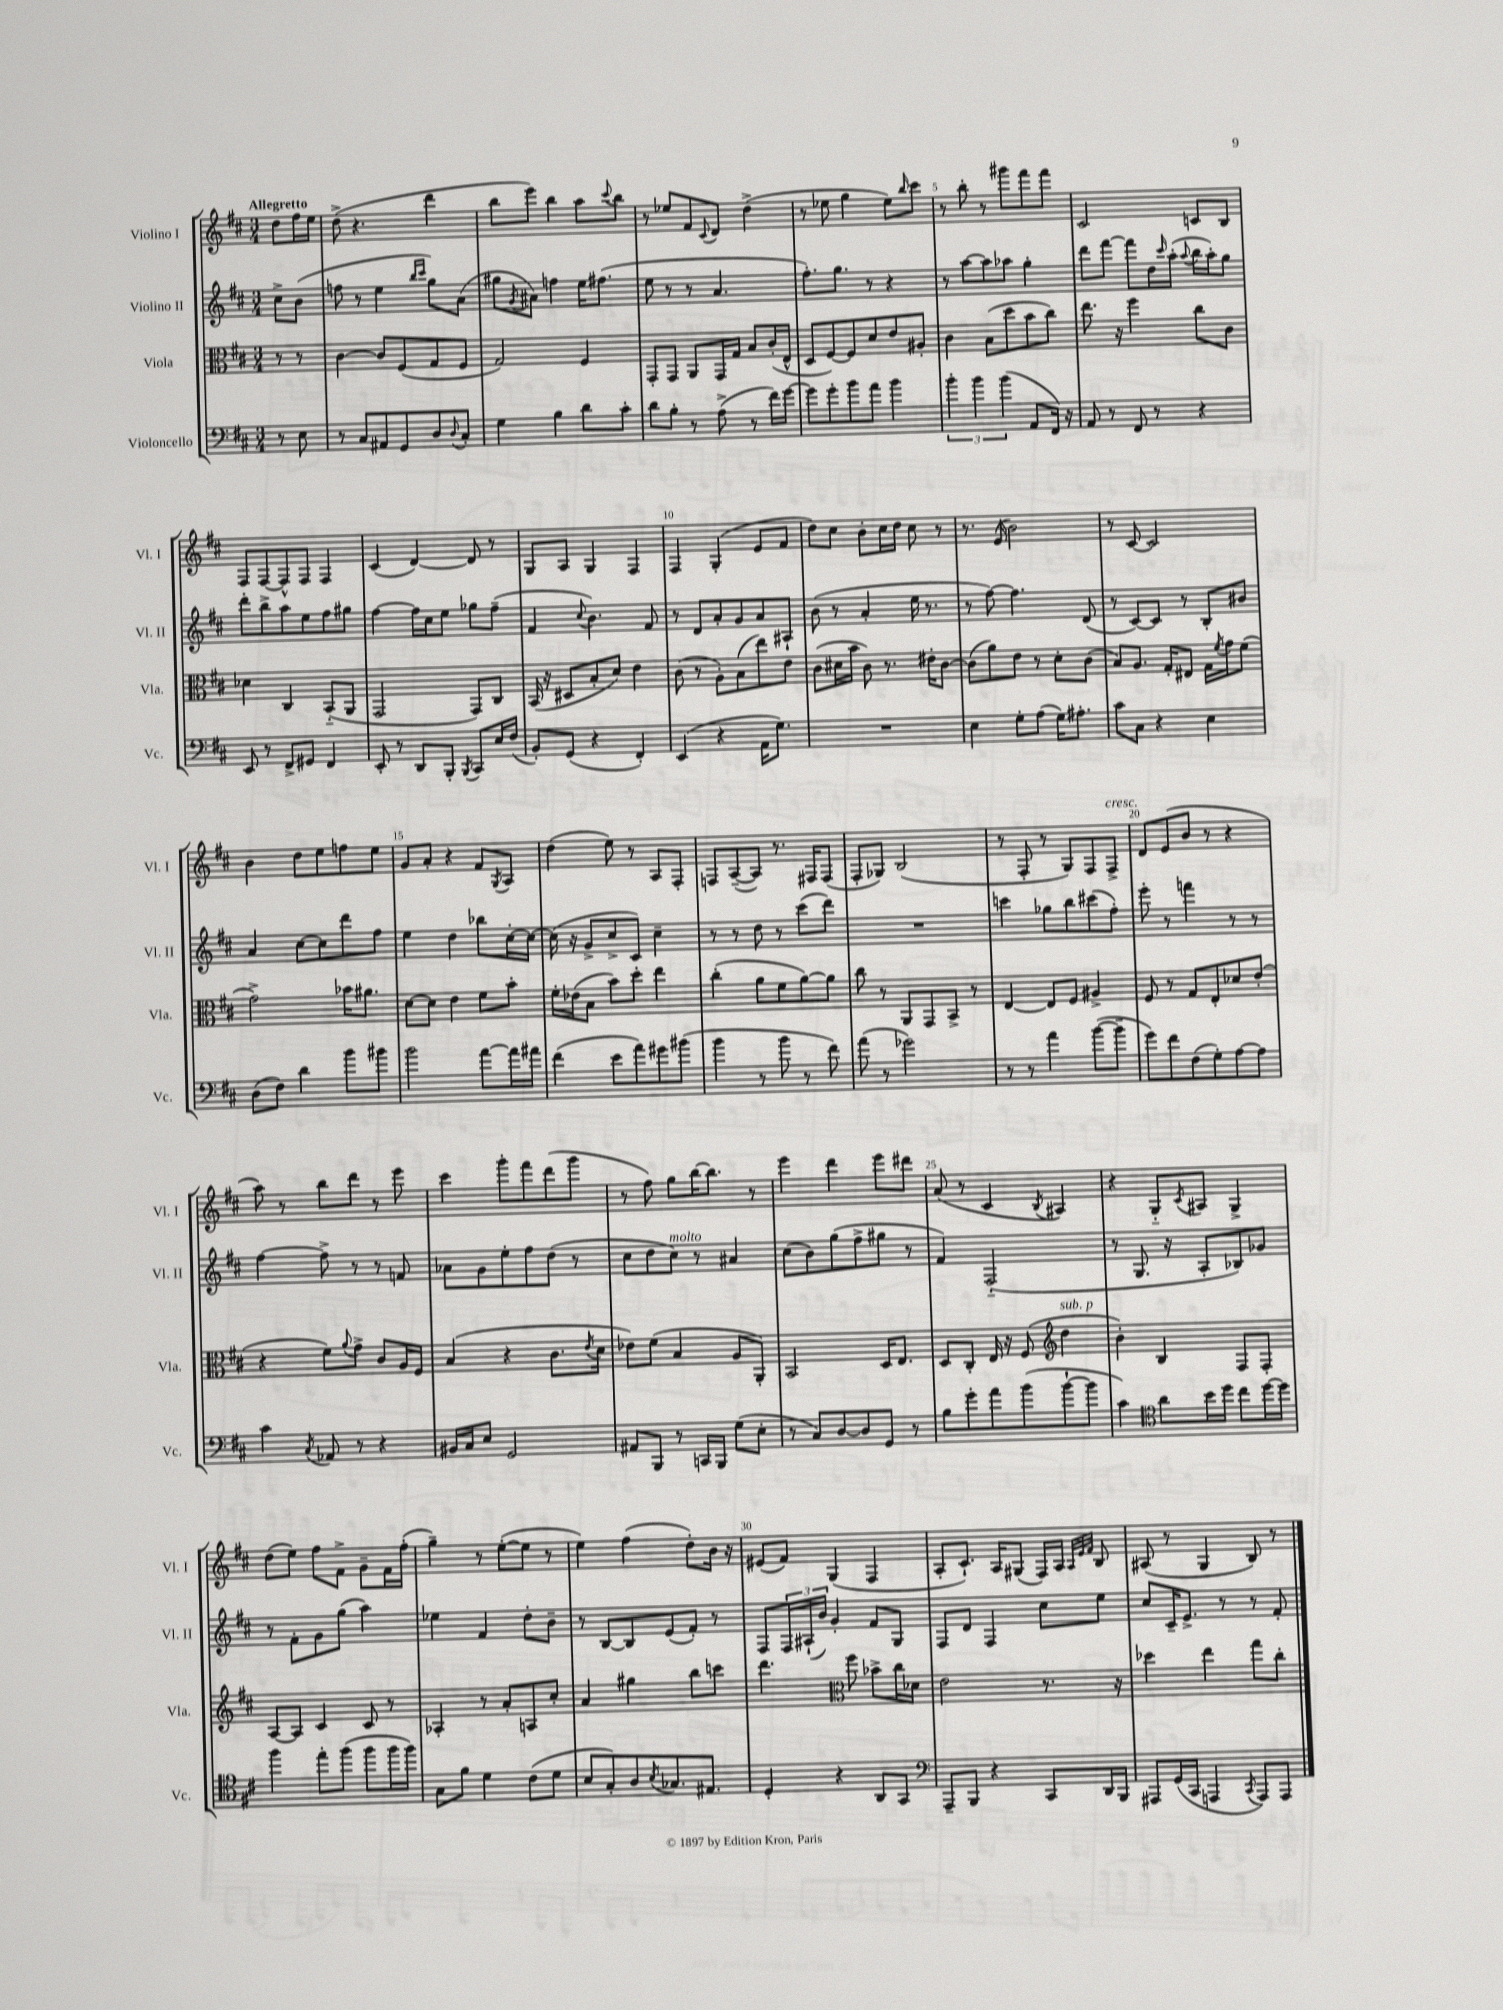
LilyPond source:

<<
\new StaffGroup <<
\new Staff = "s0" \with { instrumentName = "Violino I" shortInstrumentName = "Vl. I" } {
    \clef treble \key d \major \numericTimeSignature \time 3/4 \partial 4 \tempo "Allegretto"
    d''8 fis''16 e''16 |
    d''8->( r4. d'''4 |
    b''8 e'''8) b''4 a''8 \appoggiatura { cis'''8 } b''8 |
    r8 ees''8 fis'8 \appoggiatura { cis'8 } d'8 d''4->( |
    r8 ees''8 g''4 ees''8) \grace { b''16 } cis'''8 |
    r8 b''8-. r8 gis'''8 fis'''8 fis'''8 |
    cis'2 c'8 b8 |
    fis8 fis8~ fis8-^ fis8 fis4 |
    cis'4( d'4~) d'8 r8 |
    g8 a8 g4 fis4 |
    fis4 g4-.( e'8 fis'8 |
    d''8) cis''8 b'8-. cis''16 d''16 cis''8 r8 |
    r8. e'16( b'2) |
    r8 cis'8~ cis'2 |
    b'4 d''8 e''8 f''8 e''8 |
    g'8 a'8-. r4 fis'8 \acciaccatura { g8 } a8 |
    d''4( e''8) r8 a8 fis8-. |
    f8 a8~--( a8) r8. fis16 fis8( |
    fis8-. ges8) b2( |
    r8 fis8-. r8 g8) fis8 fis8->^\markup { \italic "cresc." } |
    d'8 e'8( b'8 r8 r4 |
    a''8) r8 b''8 d'''8 r8 e'''8 |
    cis'''4 g'''8-. fis'''8 d'''8( g'''8 |
    r8 fis''8) g''8 b''16~ b''8. r8 |
    e'''4 d'''4 e'''8 dis'''8 |
    a'8( r8 cis'4 \acciaccatura { b8 } ais4) |
    r4 g8-_ \acciaccatura { cis'8 } ais8 g4-> |
    d''8( e''8) fis''8 fis'8-> g'8-- fis'16 fis''16-.( |
    g''4--) r8 e''8~-.( e''8 r8 |
    e''4) fis''4( d''8-.) b'16 r16 |
    eis'8( fis'8) g4( fis4 |
    a8-. cis'8.-!) a16 gis8( fis16) a16 \grace { a32 e'32 fis'32 } b8 |
    ais8( r8 g4 b8) r8 \bar "|." |
}
\new Staff = "s1" \with { instrumentName = "Violino II" shortInstrumentName = "Vl. II" } {
    \clef treble \key d \major \numericTimeSignature \time 3/4 \partial 4
    cis''8-> b'8( |
    f''8 r8 e''4 \grace { b''16 cis'''16 } g''8) a'8( |
    gis''8 \acciaccatura { g'8 } ais'8) f''4 e''16 fis''8.( |
    e''8 r8 r8 a'4. |
    fis''8.-.) g''8. r8 r4 |
    r8 a''8~ a''8 aes''8 g''4-. |
    d'''8 fis'''8~ fis'''8 d''16 \grace { cis'''16 } a''16-.( \appoggiatura { a''8 } b''16 a''16-.) g''8 |
    d'''8-. b''8-> a''8 e''8 fis''8 gis''8 |
    fis''4~ fis''16 cis''16 e''8 ges''8 fis''8--( |
    fis'4 \appoggiatura { cis''8 } b'4.) fis'8 |
    r8 d'8 a'8-. g'8 a'8 ais8-! |
    b'8( r8 a'4-. e''16 r8. |
    r8 fis''8~) fis''4. d'8( |
    r8 cis'8~) cis'8 r8 b8-. bis'8 |
    a'4 cis''8~ cis''8 d'''8 fis''8 |
    e''4 d''4 bes''8 cis''16~-. cis''16~ |
    cis''16( r16 g'8-> cis''8-> cis'8) cis''4-- |
    r8 r8 d''8 r8 cis'''8( d'''8) |
    R2. |
    c'''4 ges''8 b''8 cis'''8( fis''8-.) |
    e'''8-. r8 f'''4 r8 r8 |
    fis''4~ fis''8-> r8 r8 f'8 |
    aes'8 g'8 e''8-. fis''8 d''8( r8 |
    cis''8 d''8 cis''8^\markup { \italic "molto" }) r8 ais'4 |
    cis''8( b'8) g''8( fis''8-> gis''8 r8 |
    fis'4) fis2-_( |
    r8 g8. r16 a8-. bes8) ges'8 |
    r8 fis'8-. g'8 g''8( a''4) |
    ees''4 fis'4 d''8-. b'8-- |
    r8 b8~ b8 e'8( fis'8-.) r8 |
    fis8 \tuplet 3/2 { fis16 ais16-!( b'16) } g'4-. fis'8 g8 |
    fis8 d'8 fis4 cis''8 e''8 |
    cis''8 cis'16-- e'8.-> r8 r8 fis'8-. \bar "|." |
}
\new Staff = "s2" \with { instrumentName = "Viola" shortInstrumentName = "Vla." } {
    \clef alto \key d \major \numericTimeSignature \time 3/4 \partial 4
    r8 r8 |
    cis'4~ cis'8 fis8( g8 fis8 |
    g2) fis4 |
    g,8-. g,8 a,8 g,16 g16 b8 cis'16-.( e16-^ |
    d8 fis8~) fis8 d'8 e'8 ais8-. |
    cis'4 b8( d''8 b'8 cis''8) |
    e''8. r16 fis''4 cis''8 cis'8 |
    des'4 cis4 b,8-_( a,8 |
    g,2 g,8) cis8 |
    b,16( r16 dis8 b8-. d'8) e'4 |
    cis'8( r8 a8-.) b8( e''8) e'8 |
    cis'8( dis'16 b'16 cis'8) r8. eis'16-. cis'8~ |
    cis'8( a'8) e'8 r8 d'8-. cis'8( |
    b8) a8. g16-. eis8 g16 \acciaccatura { fis'8 } g'16 fis'8( |
    g'2->) bes'16 ais'8. |
    d'8~ d'8 e'4 fis'8 b'8-. |
    fis'16-. ees'16( b8 b'8) d''8-. e''4 |
    cis''4-.( a'8 fis'8 a'8~) a'8 |
    cis''8 r8 a,8 g,8 b,8-> r8 |
    e4~ e8 fis8 ais4-> |
    fis8 r8 g8 e8-. des'8 e'8-.( |
    r4 fis'8) \appoggiatura { a'8 } g'8-> cis'8 a16 fis16 |
    b4( r4 cis'8. \acciaccatura { e'8 } d'16 |
    ees'8) fis'8( b4 a8 a,8-.) |
    b,2 d16 e8. |
    d8 cis8-. e16 r16 fis8( \clef treble d''4^\markup { \italic "sub. p" } |
    b'4-.) b4 fis8 fis8-. |
    a8~ a8 cis'4 cis'8 r8 |
    aes4-. r8 a'8-. a8 cis''8-. |
    a'4 gis''4 b''8 c'''8 |
    d'''4. \clef alto fis''8 bes'8-> cis''16 des'16 |
    e'2 r8. r16 |
    des''4 e''4 g''8 cis''8-. \bar "|." |
}
\new Staff = "s3" \with { instrumentName = "Violoncello" shortInstrumentName = "Vc." } {
    \clef bass \key d \major \numericTimeSignature \time 3/4 \partial 4
    r8 e8 |
    r8 cis8 ais,8 g,8 d8 \appoggiatura { d8 } cis8-. |
    g4 b4 d'8 cis'8-. |
    d'8 b8-. r8 a8->( r8 fis'16) g'16~ |
    g'8 g'8-. b'8 a'8 b'4 |
    \tuplet 3/2 { b'4-. b'4 b'4( } a,8 fis,16) r16 |
    a,8 r8 fis,8 r8 r4 |
    e,8 r8 fis,8-> gis,8 fis,4 |
    e,8-. r8 d,8 b,,8-. \acciaccatura { b,,8 } cis,8 e16 fis16( |
    b,8-.) g,8( r4 fis,4-.) |
    e,4( r4 a,16 g8.) |
    R2. |
    e4 g8-. a8( g16) ais8.-. |
    cis'8 cis8 r4 e4 |
    d8( fis8) d'4 b'8 bis'8 |
    b'2 a'8~ a'16 ais'16 |
    fis'4( e'8 a'8) gis'8 bis'8( |
    b'4 r8 b'8 r8 fis'8) |
    a'8( r8 ges'2) |
    r8 r8 a'4 b'8~( b'8-- |
    g'8) fis'8 fis8( g8-.) a8~ a8 |
    cis'4 \acciaccatura { cis8 } aes,8 r8 r4 |
    bis,16 cis16 e8 g,2 |
    ais,8 b,,8 r8 c,16 b,,16 g8( e8-. |
    r8 cis8) d8~ d8 g,8 r8 |
    b8 g'8-. a'8 b'8( b'8~-! b'8 |
    cis'4) \clef tenor a'8 b'16 d''16 cis''8 d''16~ d''16 |
    fis''4 e''8-. fis''8( fis''8 fis''16 fis''16) |
    g8 fis'8 d'4 cis'8( d'8 |
    b8 g8-.) a8 \acciaccatura { b8 } ges8. eis8. |
    d4-. r4 a,8 g,8 |
    \clef bass a,,8-- b,,8 r4 cis,8 d,16 b,,16 |
    ais,,8 g,16( cis,16 a,,4 \acciaccatura { cis,8 } a,,8) a,,8 \bar "|." |
}
>>
>>
\layout { \context { \Score \override BarNumber.break-visibility = ##(#f #t #t) barNumberVisibility = #(every-nth-bar-number-visible 5) } }
